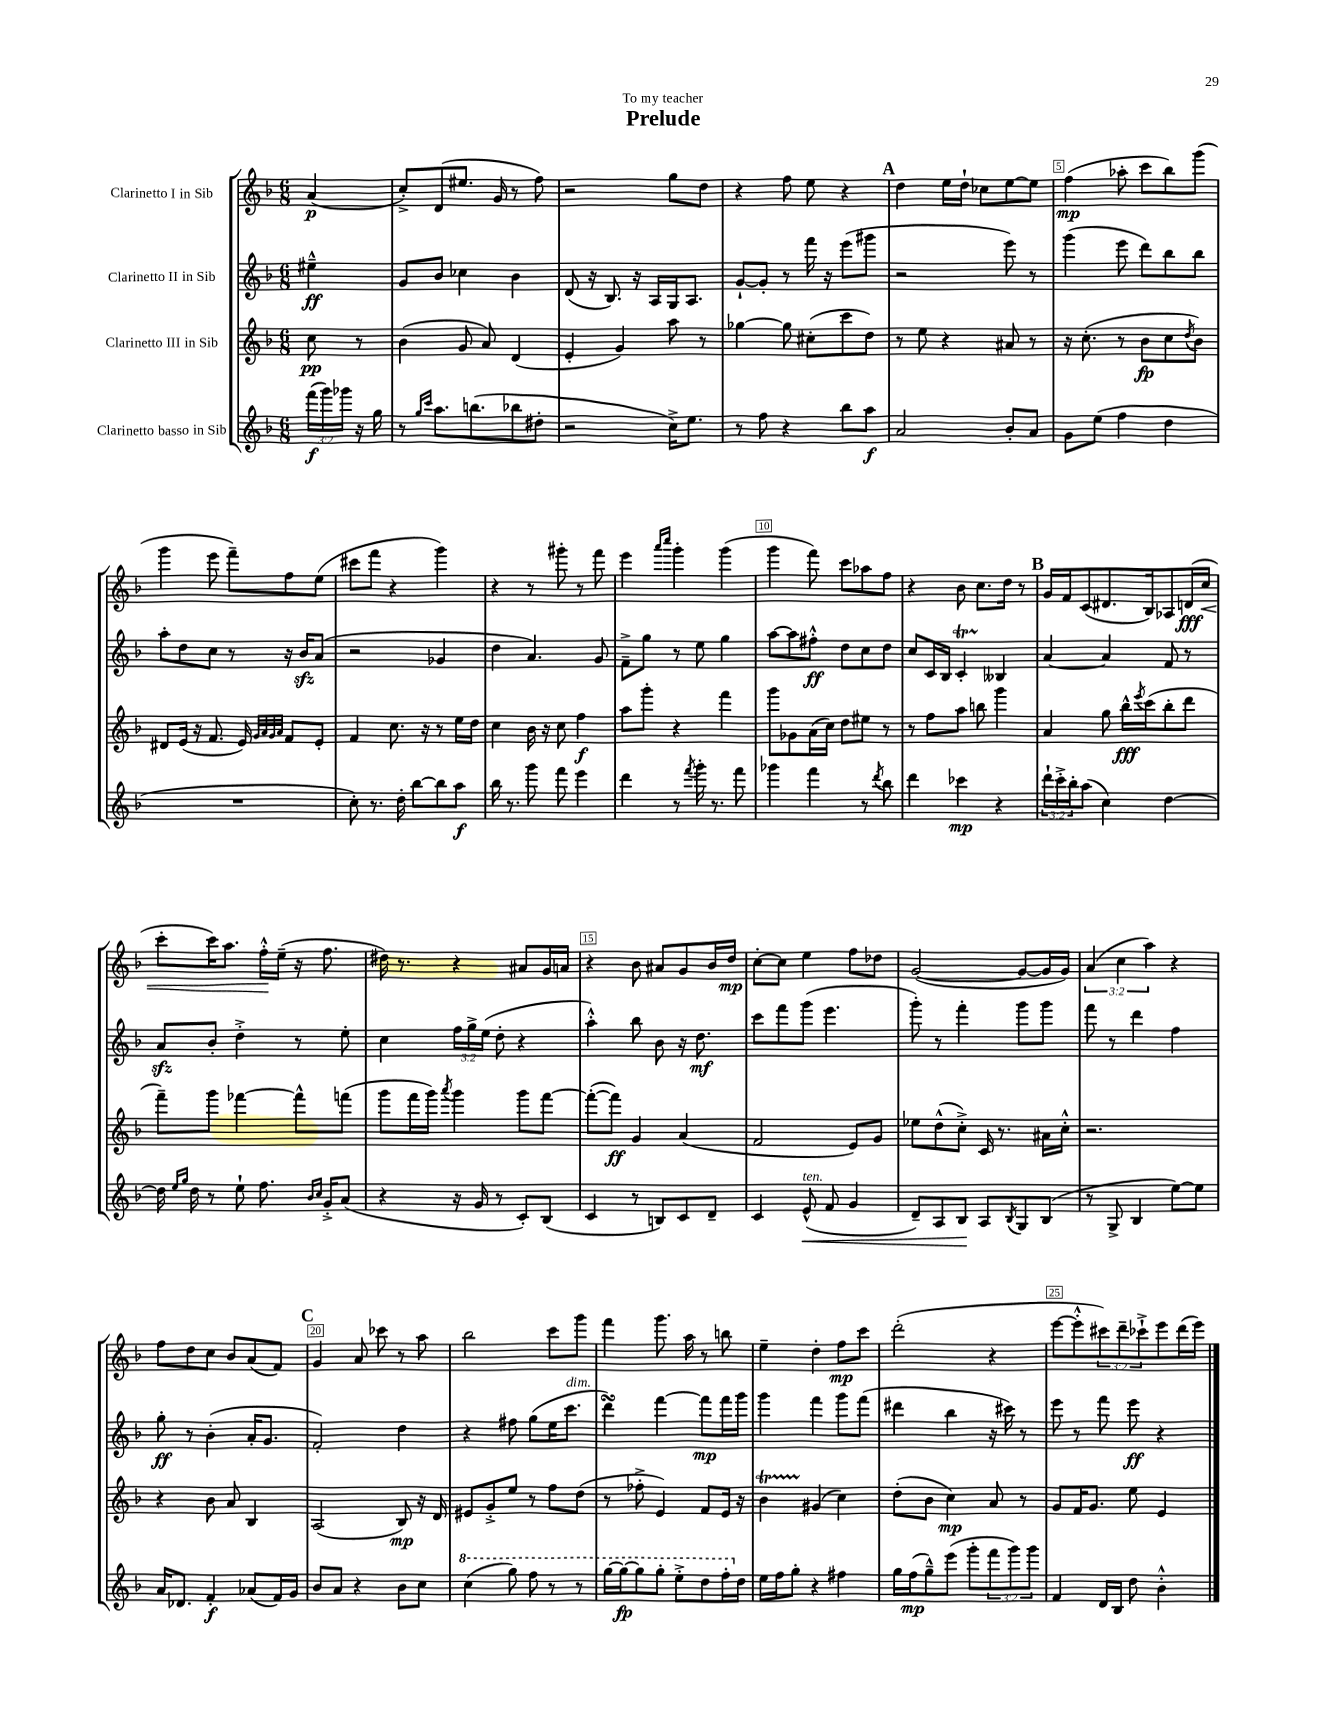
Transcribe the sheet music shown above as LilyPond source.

\header { title = "Prelude" dedication = "To my teacher" }
<<
\new StaffGroup <<
\new Staff = "s0" \with { instrumentName = "Clarinetto I in Sib" } {
    \clef treble \key f \major \numericTimeSignature \time 6/8 \override Staff.TupletNumber.text = #tuplet-number::calc-fraction-text \partial 4
    a'4\p( |
    c''8-.->) d'8( eis''8. g'16 r8 f''8) |
    r2 g''8 d''8 |
    r4 f''8 e''8 r4 |
    \mark \markup { \bold "A" } d''4 e''16 d''16-! ces''8 e''8~ e''8 |
    f''4\mp( aes''8-. c'''8 bes''8) g'''8( |
    g'''4 e'''8 f'''8--) f''8 e''8( |
    cis'''8 f'''8 r4 g'''4) |
    r4 r8 gis'''8-. r8 f'''8 |
    e'''4 \grace { a'''16 c''''16 } g'''4-. g'''4( |
    g'''4 f'''8) c'''8 aes''8 f''8 |
    r4 bes'8 c''8. d''16 r8 |
    \mark \markup { \bold "B" } g'16 f'16 c'8( dis'8. bes16) aes8 d'16\fff( c''16\< |
    c'''8-. c'''16) a''8. f''16-.-^\! e''16--( r16 f''8. |
    dis''16) r8. r4 ais'8 g'16 a'16 |
    r4 bes'8 ais'8 g'8 bes'16 d''16\mp |
    c''8~-. c''8 e''4 f''8 des''8 |
    g'2~( g'8~ g'16 g'16) |
    \tuplet 3/2 { a'4( c''4 a''4) } r4 |
    f''8 d''8 c''8 bes'8 a'8( f'8) |
    \mark \markup { \bold "C" } g'4 a'8 ces'''8 r8 a''8 |
    bes''2 c'''8 g'''8 |
    f'''4 g'''8. a''16 r8 b''8 |
    e''4-- d''4-. f''8\mp c'''8 |
    d'''2-.( r4 |
    e'''8~ e'''8-.-^ \tuplet 3/2 { cis'''8) d'''8-- ces'''8-!-> } e'''8 d'''16( e'''16) \bar "|." |
}
\new Staff = "s1" \with { instrumentName = "Clarinetto II in Sib" } {
    \clef treble \key f \major \numericTimeSignature \time 6/8 \override Staff.TupletNumber.text = #tuplet-number::calc-fraction-text \partial 4
    eis''4---^\ff |
    g'8 bes'8 ces''4 bes'4 |
    d'8( r16 bes8.) r16 a16 g16 a8. |
    g'8~-! g'8-. r8 f'''16 r16 e'''8( gis'''8 |
    \mark \markup { \bold "A" } r2 e'''8) r8 |
    g'''4( e'''8 d'''8) bes''8 bes''8 |
    a''8-. d''8 c''8 r8 r16 bes'16\sfz a'8( |
    r2 ges'4 |
    d''4 a'4.) g'8 |
    f'8---> g''8 r8 e''8 g''4 |
    a''8~ a''8 fis''8-.-^\ff d''8 c''8 d''8 |
    c''8 c'16 bes16 c'4-.\startTrillSpan beses4\stopTrillSpan |
    \mark \markup { \bold "B" } a'4~ a'4 f'8 r8 |
    a'8\sfz bes'8-. d''4-.-> r8 e''8-. |
    c''4 \tuplet 3/2 { f''16 g''16-> e''16( } d''8-. r4 |
    a''4-.-^) bes''8 bes'8 r16 d''8.\mf |
    c'''8 f'''8 g'''8( e'''4. |
    g'''8-.) r8 f'''4-. g'''8 g'''8 |
    f'''8 r8 d'''4 f''4 |
    g''8-.\ff r8 bes'4-.( a'16-. g'8. |
    \mark \markup { \bold "C" } f'2-.) d''4 |
    r4 fis''8 g''8( e''16 c'''8.^\markup { \italic "dim." } |
    d'''4\turn) f'''4~ f'''8\mp f'''16 g'''16 |
    g'''4 f'''4 g'''8 f'''8( |
    dis'''4 bes''4 r16 cis'''16) r8 |
    e'''8 r8 f'''8 e'''8\ff r4 \bar "|." |
}
\new Staff = "s2" \with { instrumentName = "Clarinetto III in Sib" } {
    \clef treble \key f \major \numericTimeSignature \time 6/8 \partial 4
    c''8\pp r8 |
    bes'4( g'8 a'8) d'4( |
    e'4-. g'4) a''8 r8 |
    ges''4~ ges''8 cis''8-.( c'''8 d''8) |
    \mark \markup { \bold "A" } r8 e''8 r4 ais'8 r8 |
    r16 c''8.-.( r8 bes'8\fp c''8 \acciaccatura { d''8 } bes'8) |
    dis'8 e'16( r16 f'8. e'16) \grace { g'32 a'32 g'32 a'32 } f'8 e'8-. |
    f'4 c''8. r16 r8 e''16 d''16 |
    c''4 bes'16 r16 c''8 f''4\f |
    a''8 g'''8-. r4 f'''4 |
    g'''8 ges'8 a'16( c''16) d''8 eis''8 r8 |
    r8 f''8 a''8 b''8 g'''4 |
    \mark \markup { \bold "B" } a'4 g''8 bes''16-^\fff \acciaccatura { e'''8 } c'''16( bes''8-. d'''8 |
    f'''8--) g'''8 fes'''4~ fes'''8-^ f'''8( |
    g'''8 f'''16 g'''16) \acciaccatura { a'''8 } g'''4 g'''8 f'''8~ |
    f'''8~-.( f'''8\ff) g'4 a'4( |
    f'2 e'8) g'8 |
    ees''8 d''8-^( c''8-.->) c'16 r8. ais'16 c''16-.-^ |
    r2. |
    r4 bes'8 a'8 bes4 |
    \mark \markup { \bold "C" } a2( bes8\mp) r16 d'16 |
    eis'8 g'8-.-> e''8 r8 f''8 d''8( |
    r8 fes''8-.-> e'4) f'8 e'16 r16 |
    bes'4\startTrillSpan gis'4\stopTrillSpan( c''4) |
    d''8-.( bes'8 c''4\mp) a'8 r8 |
    g'8 f'16 g'8. e''8 e'4 \bar "|." |
}
\new Staff = "s3" \with { instrumentName = "Clarinetto basso in Sib" } {
    \clef treble \key f \major \numericTimeSignature \time 6/8 \override Staff.TupletNumber.text = #tuplet-number::calc-fraction-text \partial 4
    \tuplet 3/2 { f'''16\f( g'''16) ges'''16 } r16 g''16 |
    r8 \grace { g''16 c'''16 } a''8. b''8.( bes''8 dis''8-. |
    r2 c''16->) e''8. |
    r8 f''8 r4 bes''8 a''8\f |
    \mark \markup { \bold "A" } a'2 bes'8-. a'8 |
    g'8 e''8( f''4 d''4 |
    R2. |
    c''8-.) r8. d''16-. bes''8~ bes''8 a''8\f |
    bes''16 r8. g'''8 f'''8 e'''4 |
    d'''4 r8 \acciaccatura { f'''8 } g'''16-. r8. f'''8 |
    ges'''4 f'''4 r8 \acciaccatura { d'''8 } bes''8 |
    d'''4 ces'''4\mp r4 |
    \mark \markup { \bold "B" } \tuplet 3/2 { d'''16-! c'''16-.-> bes''16-. } a''8( c''4) d''4~ |
    d''16 \grace { e''16 g''16 } d''16 r8 e''8-! f''8. \grace { bes'16 c''16 } g'16-.-> a'8( |
    r4 r16 g'16 r8 c'8-.) bes8( |
    c'4 r8 b8) c'8 d'8-- |
    c'4 e'8-^\<^\markup { \italic "ten." }( f'8 g'4 |
    d'8--) a8 bes8\! a8 \acciaccatura { bes8 } g8 bes8( |
    r8 g8-> bes4 e''8~) e''8 |
    a'16 des'8. f'4-.\f aes'8( f'16) g'16 |
    \mark \markup { \bold "C" } bes'8 a'8 r4 bes'8 c''8 |
    \ottava #1 c'''4( g'''8) f'''8 r8 r8 |
    g'''16~ g'''16~\fp g'''8 g'''8-. e'''8-.-> d'''8 f'''16-. \ottava #0 d''16 |
    e''16 f''16 g''8-. r4 fis''4 |
    g''16 f''16\mp( g''8---^) e'''8( g'''8-. \tuplet 3/2 { f'''8 g'''8) g'''8 } |
    f'4 d'16 bes16 d''8 bes'4-.-^ \bar "|." |
}
>>
>>
\layout { \context { \Score \override BarNumber.break-visibility = ##(#f #t #t) barNumberVisibility = #(every-nth-bar-number-visible 5) \override BarNumber.stencil = #(make-stencil-boxer 0.1 0.3 ly:text-interface::print) } }
